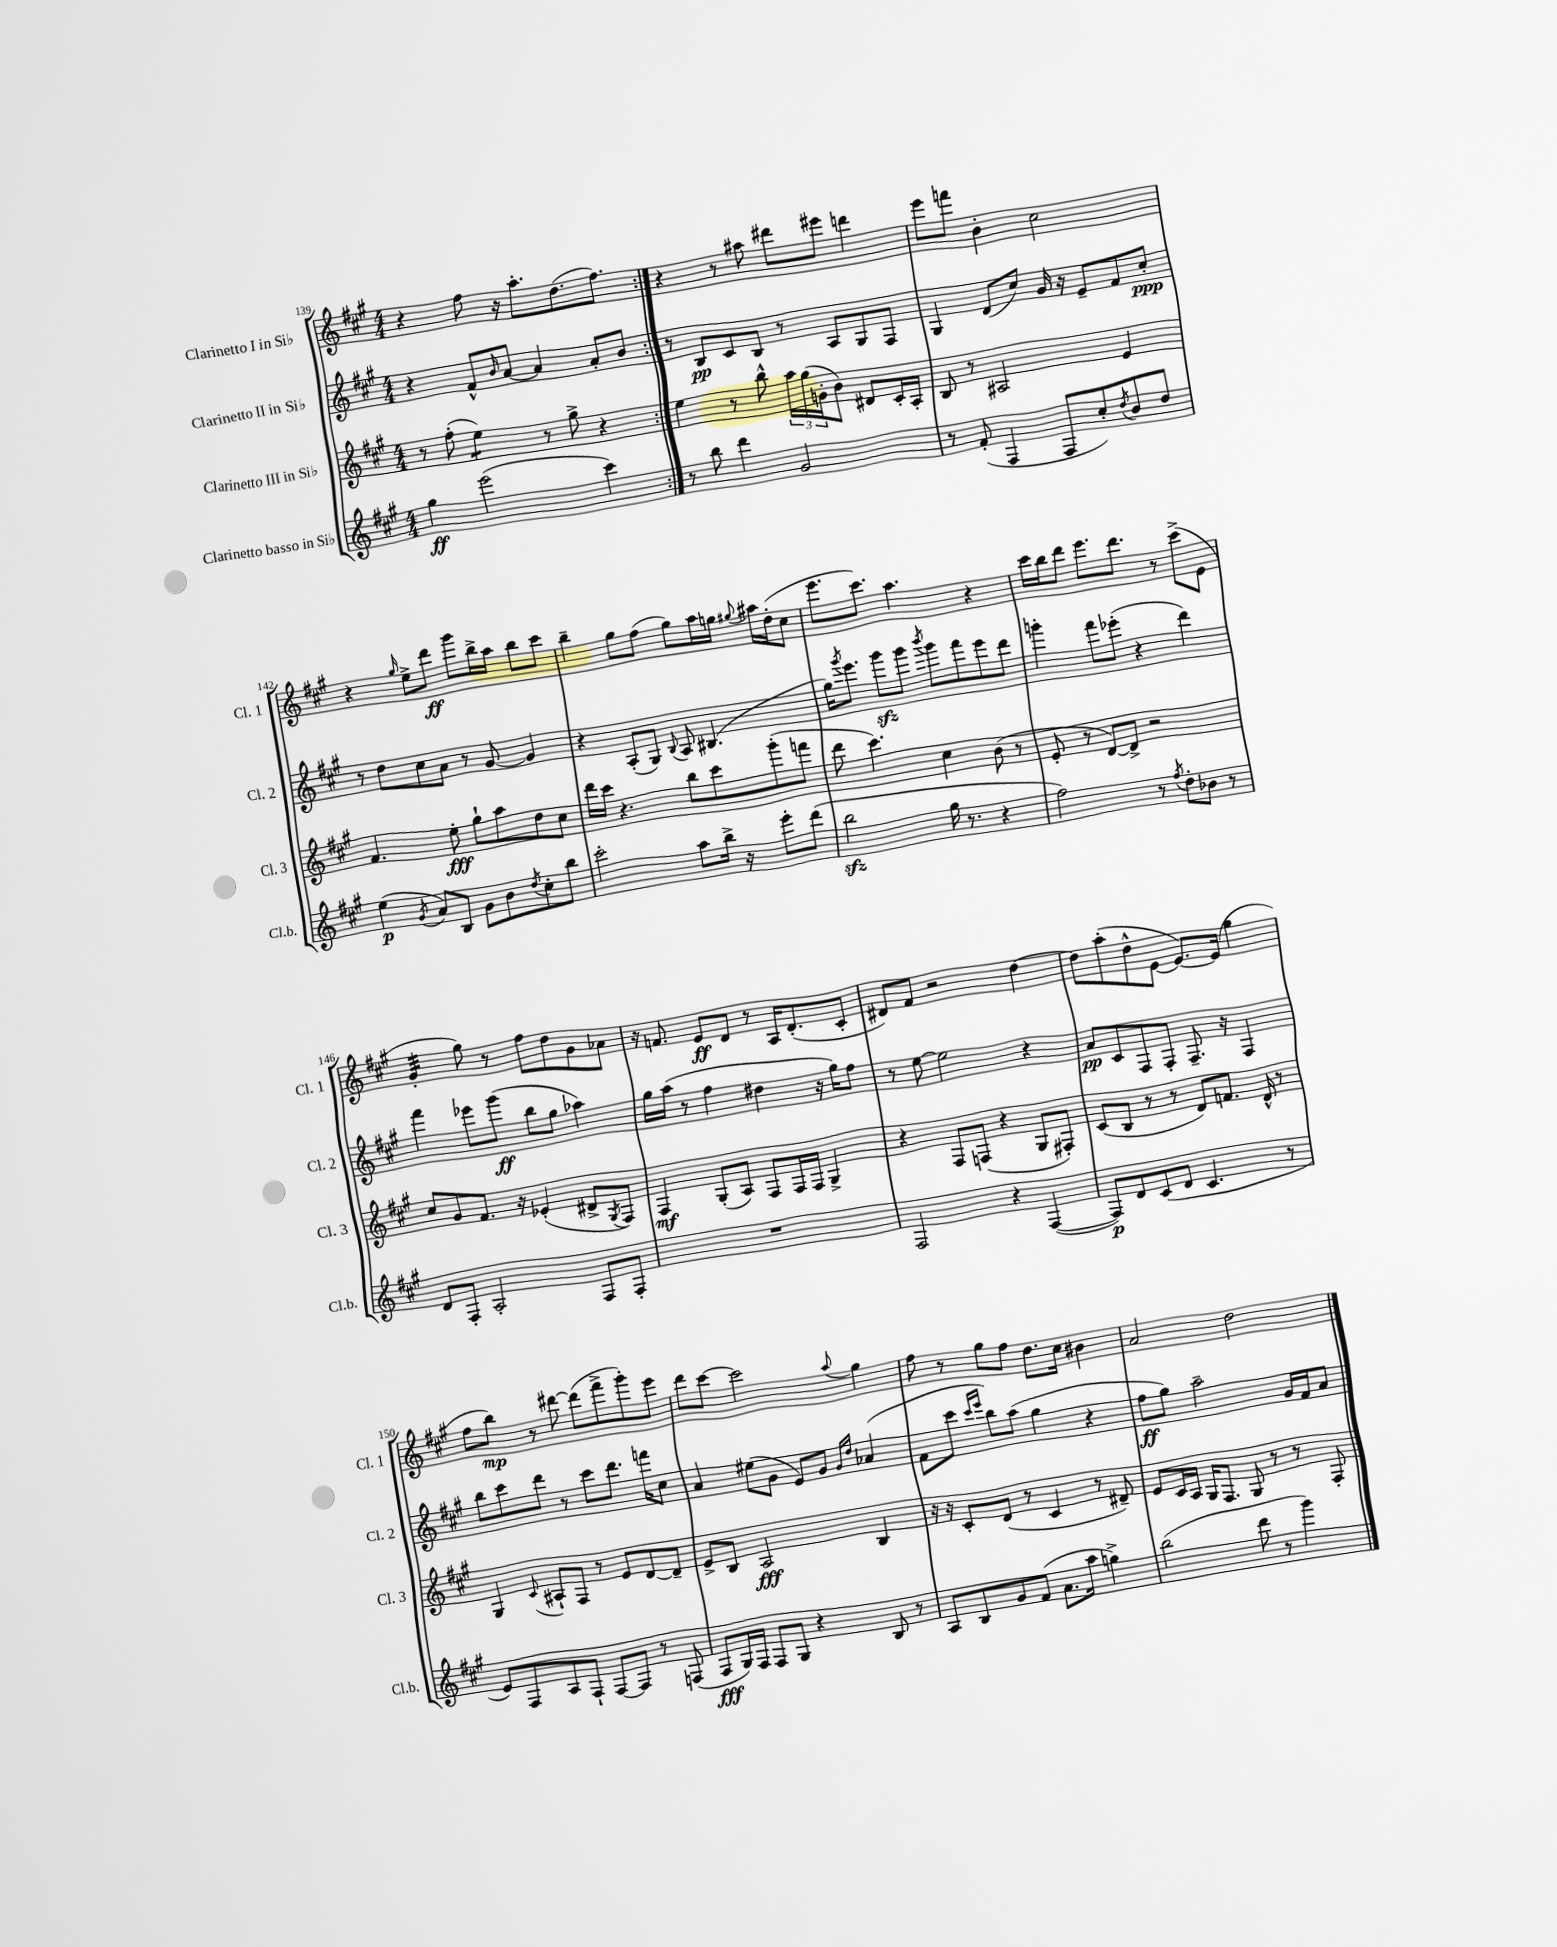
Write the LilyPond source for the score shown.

<<
\new StaffGroup <<
\new Staff = "s0" \with { instrumentName = "Clarinetto I in Sib" shortInstrumentName = "Cl. 1" } {
    \clef treble \key a \major \numericTimeSignature \time 4/4
    \repeat volta 2 { r4 fis''8 r16 a''8.-. d''8.( fis''8.) | }
    r4 r8 ais''8 dis'''8 eis'''8 d'''4 |
    e'''8 f'''8 b'4-. cis''2 |
    r4 \grace { gis''16 } e''8-> d'''8\ff gis'''8 b''16-> a''16 b''8 cis'''8 |
    b''4-- gis''8 fis''8( gis''8) a''16 g''16 \appoggiatura { gis''8 } ais''16 d''16-.( cis''8 |
    e'''8. cis'''8.) a''4. r4 |
    cis'''16 b''16 d'''8 e'''8. d'''8. r8 cis'''8->( e'8 |
    gis'4:32-. gis''8) r8 fis''8 d''8 gis'8 aes'8 |
    r16 f'8. e'8\ff d'8 r8 a16 d'8.-.( cis'8-. |
    dis'8) fis'8 r2 d''4~ |
    d''8 a''8-.( d''8-^ e'8~ e'8.~) e'16( gis''4 |
    fis''8 b''8\mp) r8 dis'''8~ dis'''8( fis'''8-> gis'''8-.) e'''8 |
    d'''8 cis'''8~ cis'''2 \appoggiatura { a''8 } gis''4 |
    fis''8 r8 gis''8 fis''8 d''8. cis''16 bis'4 |
    a'2 d''2 \bar "|." |
}
\new Staff = "s1" \with { instrumentName = "Clarinetto II in Sib" shortInstrumentName = "Cl. 2" } {
    \clef treble \key a \major \numericTimeSignature \time 4/4
    \repeat volta 2 { r4 fis'8-^ \grace { b'16 } a'8~ a'4 a'8-. b'8 | }
    r8 b8\pp cis'8 b8 r8 a8 gis8 fis8 |
    gis4 d'8( cis''8) gis'16 r16 e'8-- fis'8 cis''8-.\ppp |
    r8 d''8 cis''8 a'8 r8 gis'8~ gis'4 |
    r4 a8-.( gis8) \appoggiatura { b8 } a8 bis4.( |
    gis''16) \acciaccatura { gis'''8 } e'''8. gis'''8\sfz gis'''8 \acciaccatura { b'''8 } gis'''8 fis'''8 e'''8 d'''8 |
    g'''4-. fis'''8 ees'''8-.( r4 d'''4) |
    fis'''4 ees'''8 gis'''8\ff( b''8 gis''8 aes''4) |
    gis''16 a''16( r8 fis''4 dis''4 r16 gis''16) fis''8 |
    r8 e''8~ e''2 r4 |
    a'8\pp cis'8 fis8 fis8-. fis8.-- r16 fis4 |
    b''8 cis'''8 d'''8 r8 cis'''8 d'''8. f'''16 cis''8 |
    a'4 eis''8( gis'8 e'8) gis'8 \grace { gis'16 d''16 } aes'4( |
    fis'8 cis'''8 \grace { cis'''16 e'''16 } b''8) a''8( gis''4 r4 |
    fis''8\ff gis''8) a''2-- gis'16 fis'16 a'8 \bar "|." |
}
\new Staff = "s2" \with { instrumentName = "Clarinetto III in Sib" shortInstrumentName = "Cl. 3" } {
    \clef treble \key a \major \numericTimeSignature \time 4/4
    \repeat volta 2 { r8 fis''8-.( e''4:8) r8 gis''8-> r4 | }
    e''4 r8 b''8-^ \tuplet 3/2 { a''16 gis''16( g'16-. } b'8) dis'8 cis'16-. a16-. |
    b8 r8 ais2 e'4 |
    fis'4. e''8-.\fff gis''8-! a''8 d''8 cis''8 |
    d'''16 cis'''16 r4. b''8 cis'''8 gis'''8-.( f'''8 |
    d'''8 cis'''4.) cis''4 b'8( r8 |
    e'8-. r8 d'8~) d'8-> r2 |
    cis''8 gis'8 fis'8. r16 ees'4-.( dis'8-> \acciaccatura { gis8 } fis8) |
    fis4\mf gis8-.( a8) fis8 fis16 fis16 gis4-> |
    r4 fis8 f8( r4 gis8 fis8-.) |
    cis'8( b8 r8 r8 d'8) f'8. d'16-^ r8 |
    gis4 \appoggiatura { cis'8 } ais8-! fis8 r8 e'8 d'8~ d'8-- |
    e'8-> b8 a2\fff b4 |
    r16 r16 cis'8-. d'8( r8 cis'4 r8 dis'8--) |
    e'8 cis'16 a16 gis16 fis8. gis8 r8 r8 fis8-. \bar "|." |
}
\new Staff = "s3" \with { instrumentName = "Clarinetto basso in Sib" shortInstrumentName = "Cl.b." } {
    \clef treble \key a \major \numericTimeSignature \time 4/4
    \repeat volta 2 { gis''4\ff e'''2( cis'''4) | }
    r8 b''8 d'''4 gis'2 |
    r8 fis'8-.( fis4 fis8 cis''8-.) \acciaccatura { d''8 } b'8 d''8 |
    e''4\p( \acciaccatura { gis'8 } a'8) b8 gis'8 b'8 \acciaccatura { d''8 } cis''8-. b''8 |
    cis'''2-. a''8 b''16-> r16 e'''8-. d'''8( |
    b''2\sfz gis''16 r8. r4 |
    fis''2) r8 \acciaccatura { fis''8 } d''8-. bes'8 r8 |
    d'8 fis8-. a2-. fis8 fis8-. |
    R1 |
    fis2 r4 fis4~( |
    fis8\p) d'8 cis'8( d'8 cis'4. r8 |
    e'8) fis8 a8 fis8-! fis8~ fis8 r8 f8( |
    fis8\fff gis16) fis16 fis8 gis8 r4 b8 r8 |
    a8 b8 gis'8 fis'8( a'8. a''16 g''4->) |
    b''2( d'''8 r8 gis'''4) \bar "|." |
}
>>
>>
\layout { \context { \Score currentBarNumber = #139 } }
